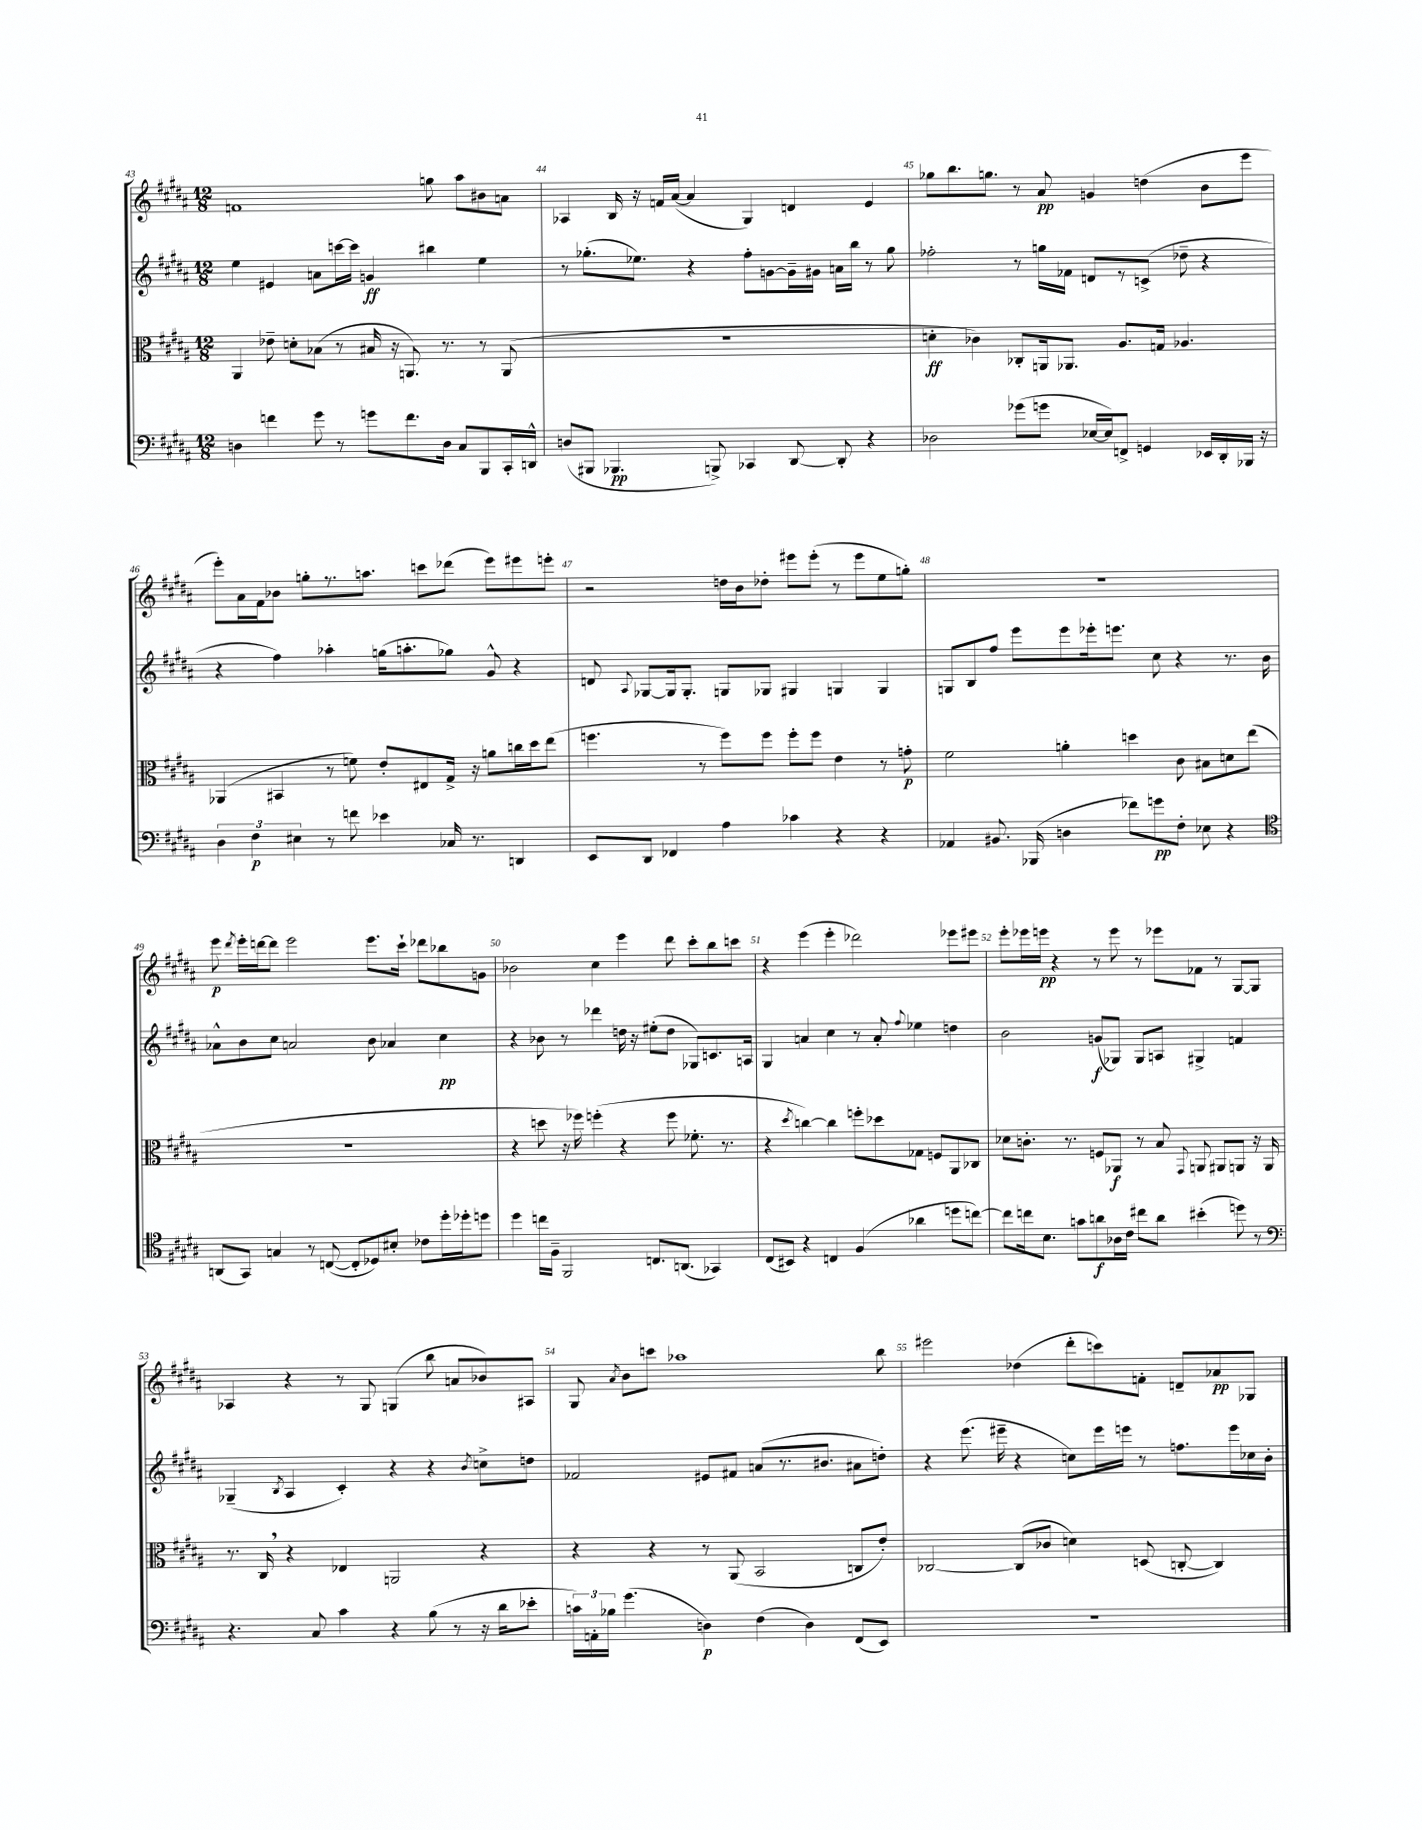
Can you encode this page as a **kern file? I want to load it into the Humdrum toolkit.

**kern	**kern	**kern	**kern
*staff4	*staff3	*staff2	*staff1
*clefF4	*clefC3	*clefG2	*clefG2
*k[f#c#g#d#a#]	*k[f#c#g#d#a#]	*k[f#c#g#d#a#]	*k[f#c#g#d#a#]
*M12/8	*M12/8	*M12/8	*M12/8
4D	4AA#	4ee	1f
4f	8e-~	4e#	.
.	8d'	.	.
8g#	(8B-	8a	.
8r	8r	[16ccc	.
.	.	16ccc]	.
8g	16B#	4g	.
.	16r	.	.
8.f	8.AA)	.	.
.	.	4bb#	8gg
16D	8.r	.	.
8C#	.	.	8aa#
8BBB	8r	4ee	8b#
16CC#'	(8AA	.	8a
16DD^^	.	.	.
=	=	=	=
(8D	1.r	8r	4A-
8BBB#	.	(8.gg-'	.
4.BBB-	.	.	16B
.	.	8.ee-)	16r
.	.	.	16f
.	.	.	([16a#
.	.	4r	4a#]
8BBB^)	.	.	.
4CC-	.	8ff#'	4G#)
.	.	[8g	.
[8DD#	.	16g~]	4d
.	.	16g#	.
8DD#']	.	16a	.
.	.	16bb	.
4r	.	8r	4e
.	.	8gg-	.
=	=	=	=
2D-	4d'	2ff-'	8gg-
.	.	.	8.bb
.	4c-)	.	.
.	.	.	8.gg
(8g-	8C-'	8r	8r
8g	16AA	16gg	8a#
.	8.AA-	16f-	.
[16E-	.	8d	4g
16E-])	.	.	.
8FF^	8.A#	8r	.
4GG	.	(8c^	(4dd
.	16G	.	.
.	4.A-	8dd-~	.
16EE-	.	4r	8b
16DD#'	.	.	.
16BBB-	.	.	8eee
16r	.	.	.
=	=	=	=
6D#	(4AA-	4r	8eee')
.	.	.	16a#
6F#	.	.	.
.	.	.	16f#
.	4BB#	4ff#)	8b-
6E#	.	.	.
.	.	.	8gg'
8r	8r	4aa-'	8.r
8f	8f)	.	.
.	.	.	8.aa
4e-	8e'	(16gg	.
.	.	8.aa'	.
.	8E#	.	8ccc
16C-	16G#^	8gg-)	(8ddd-
8.r	16r	.	.
.	8a	8g#^^	8eee)
4DD	16cc	4r	8eee#
.	16dd#	.	.
.	(8ee	.	8eee'
=	=	=	=
8EE	4.ff	8d	2r
.	.	8qqA#	.
8DD#	.	[8G-	.
4FF-	.	16G-]	.
.	.	8.G-'	.
.	8r	.	.
4A#	8ff)	8G	16dd
.	.	.	16b
.	8ff	8G-	8dd-'
4c-	8ff'	4G#	8eee#
.	8ff	.	(8eee#'
4r	4e	4G	8r
.	.	.	8eee#
4r	8r	4G	8ee
.	8g'	.	8gg')
=	=	=	=
4AA-	2f#	8G	1.r
.	.	8B	.
8.BB#	.	8ff#	.
.	.	8eee	.
(16BBB-	.	.	.
4D	4a'	8eee	.
.	.	16eee-'	.
.	.	8.eee	.
8f-)	4dd	.	.
8g	.	8cc#	.
8F#'	8c#	4r	.
8E-	8B#	.	.
4r	8d	8.r	.
.	(8ee	.	.
.	.	16b	.
=	=	=	=
*clefC4	*	*	*
(8AA	1.r	8a-^^	8eee
.	.	.	8qddd#
8GG#)	.	8b	16eee'
.	.	.	[16ddd
4G	.	8cc#	8ddd]
.	.	2a	2eee
8r	.	.	.
([8C	.	.	.
8C']	.	.	.
8D-)	.	8b	8.eee
8B#'	.	4a-	.
.	.	.	16ccc#`
8c-	.	.	8ddd-
16dd#'	.	4cc#	8bb-
16dd-'	.	.	.
8dd	.	.	8g
=	=	=	=
4dd#	4r	4r	2b-
16cc	8dd	8b-	.
16F#~	.	.	.
2FF#	16r	8r	.
.	16ff-)	.	.
.	(4ff'	4ddd-	4cc#
.	4r	16dd	4eee
.	.	16r	.
8.C	.	(8ee#'	.
.	8ff	8dd	8ddd#
(8.AA	.	.	.
.	8.f-'	8G-)	8ccc#'
4GG-)	.	8.c	8bb
.	8.r	.	.
.	.	.	8ccc
.	.	16A	.
=	=	=	=
(8C#	4r	4G#	4r
8BB#)	.	.	.
.	8qdd#	.	.
4r	[4cc)	4a	(4eee
4C	4cc]	4cc#	4eee'
(4F#	8ff'	8r	2ddd-)
.	8dd-	8a'	.
.	.	8qqff#	.
4a-	8G-	4ee-	.
.	8F	.	.
8dd	8AA#	4dd	8eee-
[8cc)	8C-	.	8eee#
=	=	=	=
8cc]	8d-	2b	8eee'
16cc	8.c'	.	16eee-
8.B	.	.	16eee
.	.	.	4r
.	8.r	.	.
8g	.	.	.
8a	8F	(8g	8r
16A-	8AA-	8G-)	8eee
16c#	.	.	.
8cc#	8r	8G-	8r
8a	8B	8A	8eee-
.	8qqGG#	.	.
(4b#'	8AA	4G#^	8f-
.	8AA#	.	8r
8dd)	8AA	4f	[8G#
8r	16r	.	8G#]
.	16AA	.	.
=	=	=	=
*clefF4	*	*	*
4.r	8.r	(4G-~	4A-
.	16C#	.	.
.	.	8qB	.
.	4r	4A#	4r
8C#	.	.	.
4c#	4E-	4c#')	8r
.	.	.	8G#
4r	2AA	4r	(4G
(8B	.	4r	8bb
8r	.	.	8a
.	.	8qb	.
16r	4r	8cc^	8b-)
16d#	.	.	.
8e-'	.	8dd	8A#
=	=	=	=
24c)	4r	2f-	8G#
24AA'	.	.	.
24B-	.	.	.
.	.	.	8qa#
(4.g#	.	.	8b
.	4r	.	8ccc
.	.	.	1aa-
4D)	8r	8e#	.
.	(8AA#	8f#	.
(4F#	2BB	(8a	.
.	.	8.r	.
4D)	.	.	.
.	.	8.b#	.
(8FF#	8C	8a#	.
8EE)	8e')	8dd')	8bb
=	=	=	=
1.r	[2C-	4r	2eee#
.	.	(8.eee	.
.	.	16eee#~	.
.	(8C-]	4r	(4dd-
.	8c-	.	.
.	4d)	8cc)	8ddd#'
.	.	16eee#	8ccc)
.	.	16eee	.
.	(8D	8r	8f'
.	[8C'	8.ff	8d~
.	4C])	.	8a-
.	.	16eee	.
.	.	16cc-	8G-
.	.	16b'	.
==	==	==	==
*-	*-	*-	*-
